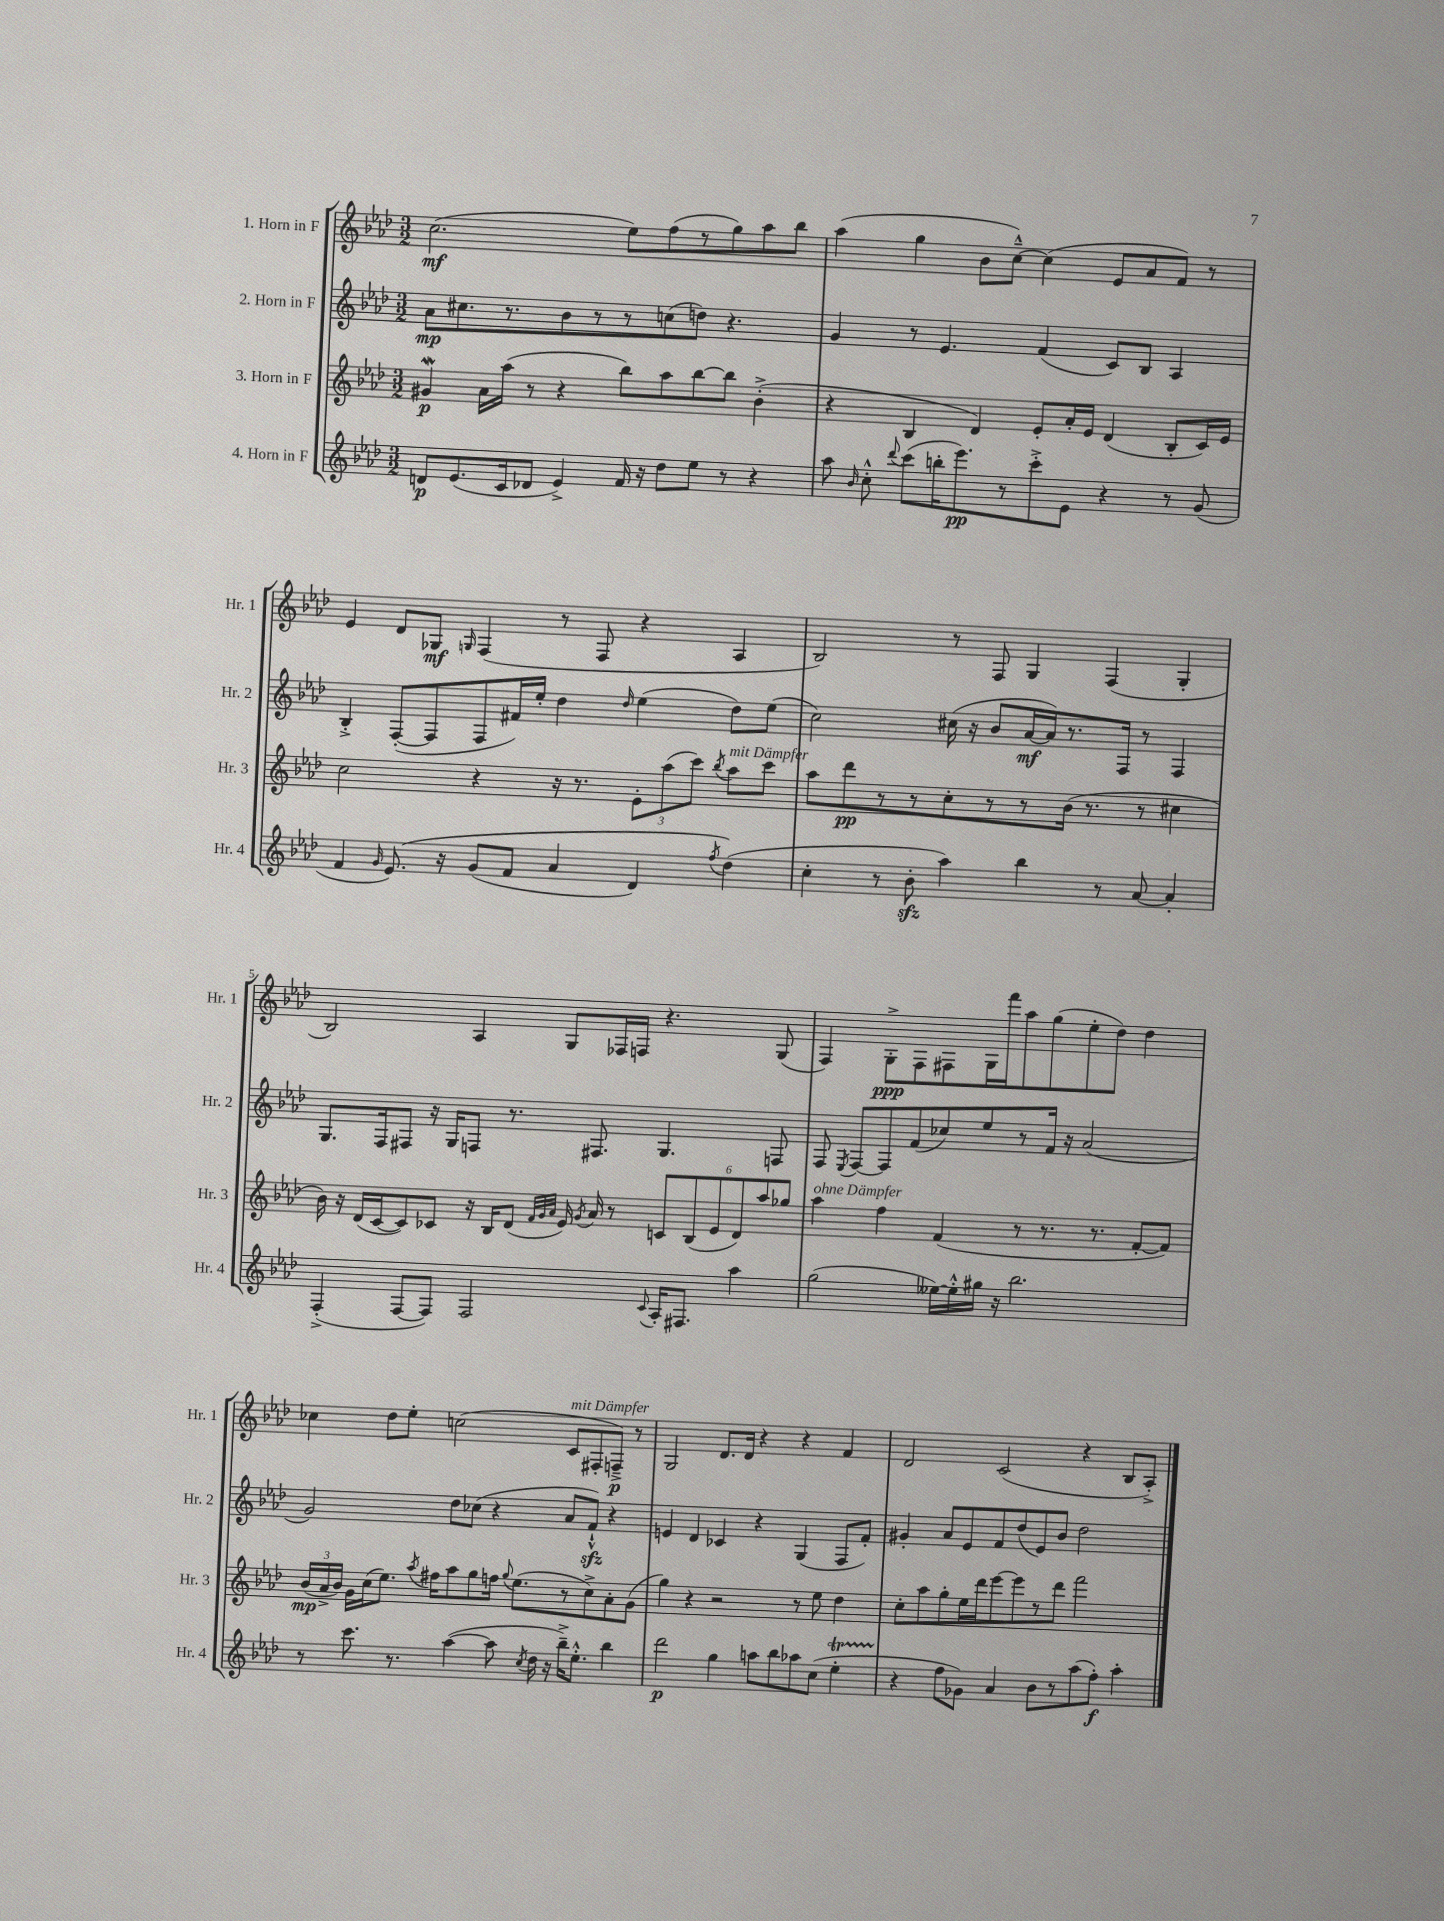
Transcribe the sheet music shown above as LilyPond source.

<<
\new StaffGroup <<
\new Staff = "s0" \with { instrumentName = "1. Horn in F" shortInstrumentName = "Hr. 1" } {
    \clef treble \key aes \major \numericTimeSignature \time 3/2
    \autoBeamOff c''2.\mf( ees''8[) f''8( r8 g''8) aes''8 bes''8] |
    aes''4( g''4 bes'8[ c''8]~---^) c''4( ees'8[ aes'8 f'8]) r8 |
    ees'4 des'8[ ges8]\mf \grace { g16 } f4( r8 f8 r4 aes4 |
    bes2) r8 f8 g4 f4( g4-. |
    bes2) aes4 g8[ fes16 f16] r4. g8( |
    f4) g8[-.->\ppp f8 fis8 g16 f'''16 aes''8 g''8( ees''8-. des''8]) des''4 |
    ces''4 des''8[ ees''8]-. c''2( c'8[^\markup { \italic "mit Dämpfer" } fis8-. f8]--->\p) r8 |
    g2 des'8.[ des'16] r4 r4 f'4 |
    des'2 c'2( r4 bes8[ aes8]-.->) \bar "|." |
}
\new Staff = "s1" \with { instrumentName = "2. Horn in F" shortInstrumentName = "Hr. 2" } {
    \clef treble \key aes \major \numericTimeSignature \time 3/2
    \autoBeamOff aes'8[\mp cis''8. r8. bes'8 r8 r8 c''8( d''8]) r4. |
    g'4 r8 ees'4. f'4( c'8[) bes8] aes4 |
    bes4-.-> f8[~-.( f8 f8 fis'16) ees''16]-. des''4 \grace { des''16 } ees''4( des''8[) ees''8]( |
    c''2) cis''16( r16 bes'8[ aes'16~\mf aes'16) r8. f16] r8 f4 |
    g8.[ f16 fis8] r16 g16[ f8] r8. fis8. g4. f8 |
    f8 \acciaccatura { ees8 } f8[~ f8 f'8( ces''8) ees''8 r8 f'16] r16 aes'2( |
    g'2) des''8[ ces''8]( r4 aes'8[ f'8]-!-^\sfz) r4 |
    e'4 des'4 ces'4 r4 g4( f8[ f'8]-.) |
    gis'4-. aes'8[ ees'8 f'8 des''8( ees'8) bes'8] des''2 \bar "|." |
}
\new Staff = "s2" \with { instrumentName = "3. Horn in F" shortInstrumentName = "Hr. 3" } {
    \clef treble \key aes \major \numericTimeSignature \time 3/2
    \autoBeamOff gis'4\mordent\p aes'16[ aes''16]( r8 r4 bes''8[) aes''8 bes''8~ bes''8] bes'4-.->( |
    r4 bes4 des'4) ees'8[-. aes'16-. ees'16] des'4( bes8[-. c'16) ees'16] |
    c''2 r4 r16 r8. \tuplet 3/2 { ees'8[-. aes''8( c'''8]) } \acciaccatura { bes''8 } aes''8[^\markup { \italic "mit Dämpfer" } c'''8] |
    aes''8[ des'''8\pp r8 r8 c''8-. r8 r8 bes'16]( r8. r8 cis''4 |
    bes'16) r16 des'16[( c'16~ c'8) ces'8] r16 bes16[ des'8]( \grace { f'32[ g'32 aes'32] } ees'16) \acciaccatura { g'8 } aes'16 r8 \tuplet 6/4 { c'8[ bes8( ees'8 des'8) aes''8 ges''8] } |
    aes''4^\markup { \italic "ohne Dämpfer" } f''4 f'4( r8 r8. r8. f'8[~-. f'8]) |
    \tuplet 3/2 { bes'16[\mp( aes'16-> bes'16]) } g'16[ c''16( ees''8.]) \acciaccatura { aes''8 } fis''16[ aes''8 g''8 f''16] \appoggiatura { g''8 } ees''8.[( r8 c''8->) aes'8-. g'8]( |
    g''4) r4 r2 r8 ees''8 des''4 |
    c''8[-. aes''8 g''8-. ees''16 des'''16 ees'''8~ ees'''8 r8 des'''8] f'''2 \bar "|." |
}
\new Staff = "s3" \with { instrumentName = "4. Horn in F" shortInstrumentName = "Hr. 4" } {
    \clef treble \key aes \major \numericTimeSignature \time 3/2
    \autoBeamOff d'8[\p ees'8.( c'16 des'8] ees'4->) f'16 r16 des''8[ ees''8] r8 r4 |
    aes''8 \grace { bes'16 } c''8-.-^ \appoggiatura { des'''8 } c'''8[( b''16-. ees'''8.\pp) r8 c'''8-.-> ees'8] r4 r8 g'8( |
    f'4 \grace { g'16 } ees'8.)\( r16 g'8[( f'8] aes'4 des'4) \acciaccatura { f''8 } des''4(\) |
    c''4-. r8 bes'8-.\sfz aes''4) bes''4 r8 aes'8~ aes'4-. |
    f4-.->( f8[~ f8]) f2 \appoggiatura { c'8 } aes16[-. fis8.] aes''4 |
    g''2( eeses''16[~) eeses''16-.-^ gis''16] r16 bes''2. |
    r8 c'''8. r8. aes''4~( aes''8 \acciaccatura { c''8 } des''16 r16 bes''16[--->) ees''8.]-.-^ bes''4 |
    des'''2\p g''4 a''8[ bes''8 aes''8 c''8]( ees''4-.\startTrillSpan |
    r4\stopTrillSpan f''8[ ges'8]) aes'4 bes'8[ r8 aes''8( f''8]-.\f) aes''4-. \bar "|." |
}
>>
>>
\layout { \context { \Score \override BarNumber.break-visibility = ##(#f #t #t) barNumberVisibility = #(every-nth-bar-number-visible 5) } }
